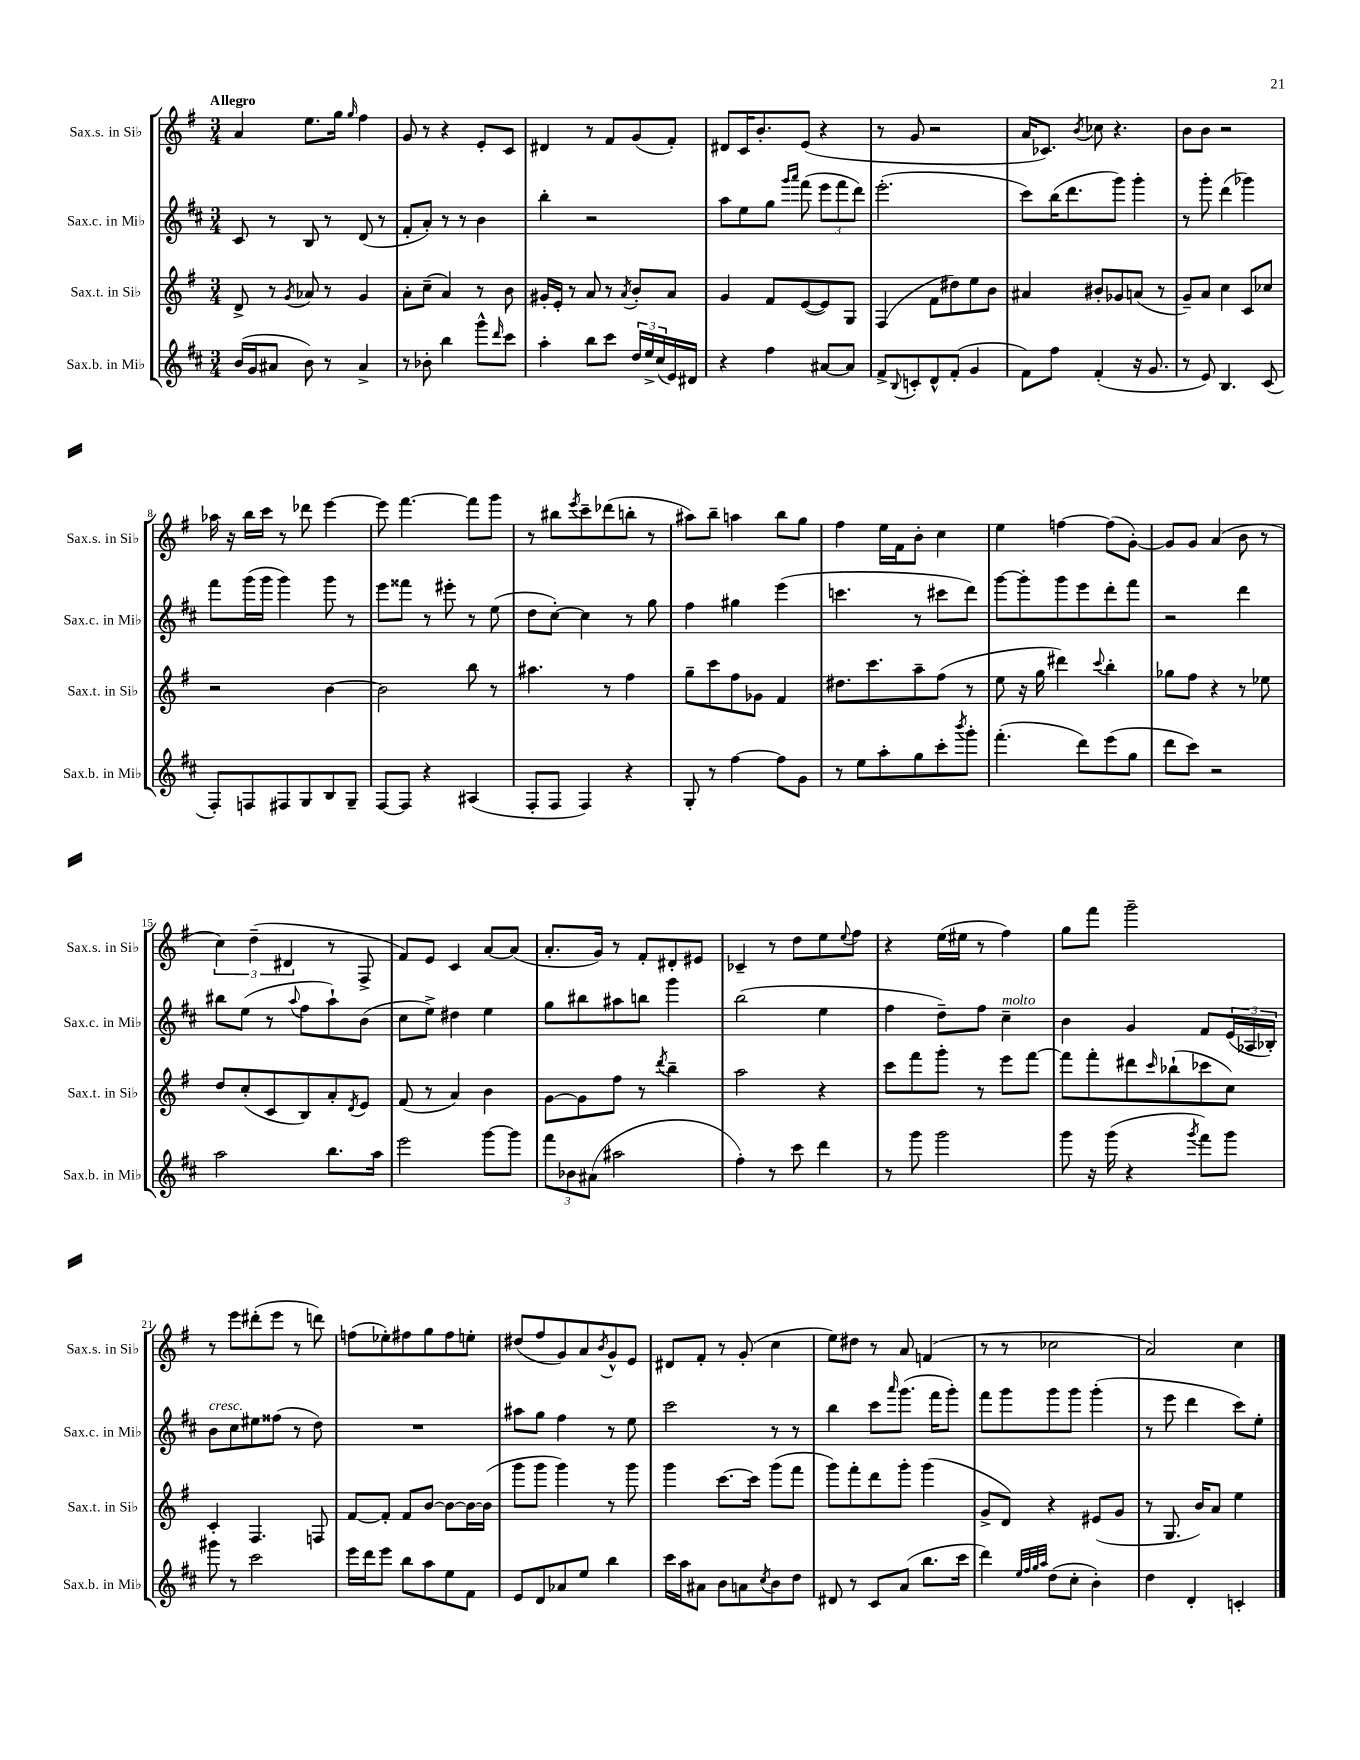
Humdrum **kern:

**kern	**kern	**kern	**kern
*part4	*part3	*part2	*part1
*staff4	*staff3	*staff2	*staff1
*I"Sax.b. in Mi♭	*I"Sax.t. in Si♭	*I"Sax.c. in Mi♭	*I"Sax.s. in Si♭
*I'Sax.b. in Mi♭	*I'Sax.t. in Si♭	*I'Sax.c. in Mi♭	*I'Sax.s. in Si♭
*clefG2	*clefG2	*clefG2	*clefG2
*k[f#c#]	*k[f#]	*k[f#c#]	*k[f#]
*M3/4	*M3/4	*M3/4	*M3/4
=1	=1	=1	=1
!	!	!	!LO:TX:a:B:t=Allegro
(16b/LL	8d^/	8c#/	4a/
16g/J	.	.	.
8a#X/J	8r	8r	.
.	8qg/	.	.
8b\)	8a-X/	8B/	8.ee\L
8r	8r	8r	.
.	.	.	16gg\Jk
.	.	.	16qqgg/
4a#^/	4g/	(8d/	4ff#\
.	.	8r	.
=2	=2	=2	=2
8r	8a'\L	8f#'/L	8g/
8b-X'\	(8cc~\J	8a'/J)	8r
4bb\	4a/)	8r	4r
.	.	8r	.
8ggg^^\L	8r	4b\	8e'/L
16qqddd/	.	.	.
8ccc#\J	8b\	.	8c/J
=3	=3	=3	=3
4aa'\	16g#X'/LL	4bb'\	4d#X/
.	16e'/JJ	.	.
.	8r	.	.
8bb\L	8a/	2r	8r
8ccc#\J	8r	.	8f#/L
.	8qa/	.	.
24dd/LL	8b'/L	.	(8g/
24ee^/	.	.	.
(24cc#/	.	.	.
16e/)	8a/J	.	8f#'/J)
16d#X/JJ	.	.	.
=4	=4	=4	=4
4r	4g/	8aa\L	8d#X/L
.	.	8ee\	16c/K
.	.	.	8.b'/
4ff#\	8f#/L	8gg\J	.
.	.	16qqggg/LL	.
.	.	16qqaaa/JJ	.
.	([8e/	(8fff#\	(8e/J
[8a#X/L	8e/])	12eee\L	4r
.	.	12fff#\	.
8a#/J]	8G/J	.	.
.	.	12ddd\J)	.
=5	=5	=5	=5
8f#^/L	(4F#/	(2.eee'\	8r
8qqB/	.	.	.
8cn'/	.	.	8g/
8d^^/	8f#\L	.	2r
(8f#'/J	8dd#X\)	.	.
4g/	8ee\	.	.
.	8b\J	.	.
=6	=6	=6	=6
8f#\L)	4a#X/	8ccc#\L)	16a/KL
.	.	.	8.c-X/J)
8ff#\J	.	(16bb\K	.
.	.	8.ddd\	.
.	.	.	8qb/
(4f#'/	8b#X'/L	.	8cc-X\
.	8g-X/	8ggg\J)	4.r
16r	(8an/J	4ggg'\	.
8.g/	.	.	.
.	8r	.	.
=7	=7	=7	=7
8r	8g~/L)	8r	8b\L
8e/)	8a/J	8ggg'\	8b\J
4.B/	4cc\	(4ddd\	2r
.	8c/L	4ggg-X\)	.
(8c#/	8cc-X/J	.	.
!!LO:LB:g=z
=8	=8	=8	=8
8F#'/L)	2r	8fff#\L	16aa-X\
.	.	.	16r
8Fn/	.	(16ggg\L	16bb\LL
.	.	16ggg\JJ	16ccc\JJ
8F#X/	.	4ggg\)	8r
8G/	.	.	8ddd-X\
8B/	[4b\	8ggg\	[4eee\
8G~/J	.	8r	.
=9	=9	=9	=9
[8F#/L	2b\]	8eee\L	8eee\]
8F#/J]	.	8fff##X\J	[4.fff#\
4r	.	8r	.
.	.	8eee#X'\	.
(4A#X/	8bb\	8r	8fff#\L]
.	8r	(8ee\	8ggg\J
=10	=10	=10	=10
8F#'/L	4.aa#X\	8dd\L	8r
8F#/J	.	[8cc#'\J)	8bb#X\L
.	.	.	8qeee/
4F#/)	.	4cc#\]	8ccc~\
.	8r	.	(8ddd-X\
4r	4ff#\	8r	8bbn'\J
.	.	8gg\	8r
=11	=11	=11	=11
8G'/	8gg~\L	4ff#\	8aa#X\L)
8r	8ccc\	.	8bb~\J
[4ff#\	8ff#\	4gg#X\	4aan\
.	8g-X\J	.	.
8ff#\L]	4f#/	(4eee\	8bb\L
8g\J	.	.	8gg\J
=12	=12	=12	=12
8r	8.dd#X\L	4.cccn\	4ff#\
8ee\L	.	.	.
.	8.ccc\	.	.
8aa'\	.	.	16ee\LL
.	.	.	16f#\J
8gg\	8aa~\	8r	8b'\J
8ccc#'\	(8ff#\J	8ccc#X\L	4cc\
8qbbb/	.	.	.
8ggg'\J	8r	8ddd\J)	.
=13	=13	=13	=13
(4.fff#'\	8ee\	[8ggg\L	4ee\
.	16r	8ggg'\]	.
.	16gg\	.	.
.	4ddd#X\)	8ggg\	[4ffn\
8ddd\L)	.	8eee\	.
.	8qqccc/	.	.
(8eee\	4bb'\	8ddd'\	(8ff\L]
8gg\J	.	8fff#\J	[8g'\J)
=14	=14	=14	=14
8ddd\L	8gg-X\L	2r	8g/L]
8ccc#\J)	8ff#\J	.	8g/J
2r	4r	.	(4a/
.	8r	4ddd\	8b\
.	8ee-X\	.	8r
!!LO:LB:g=z
=15	=15	=15	=15
2aa\	8dd/L	8bb#X\L	6cc\)
.	(8cc'/	(8ee\J	.
.	.	.	(6dd~\
.	8c/	8r	.
.	.	.	6d#X/
.	.	8qqaa/	.
.	8B/)	8ff#\L	.
8.bb\L	8a'/	8aa`\)	8r
.	8qd/	.	.
.	8e/J	(8b\J	8F#^/
16aa\Jk	.	.	.
=16	=16	=16	=16
2eee\	(8f#/	8cc#\L	8f#/L)
.	8r	8ee^\J)	8e/J
.	4a/)	4dd#X\	4c/
[8ggg\L	4b\	4ee\	[8a/L
8ggg\J]	.	.	(8a/J]
=17	=17	=17	=17
12fff#\L	[8g\L	8gg\L	8.a'/L
12b-X\	.	.	.
.	8g\]	8bb#X\	.
(12a#X\J	.	.	.
.	.	.	16g/Jk)
2aa#X\	8ff#\J	8aa#X\	8r
.	8r	8bbn\J	8f#'/L
.	8qddd/	.	.
.	4bb~\	4ggg\	8d#X'/
.	.	.	8e#X/J
=18	=18	=18	=18
4ff#'\)	2aa\	(2bb\	4c-X~/
8r	.	.	8r
8ccc#\	.	.	8dd\L
4ddd\	4r	4ee\	8ee\
.	.	.	8qqee/
.	.	.	8ff#\J
=19	=19	=19	=19
8r	8ccc\L	4ff#\	4r
8ggg\	8fff#\	.	.
2ggg\	8ggg'\J	8dd~\L)	(16ee\LL
.	.	.	16ee#X\JJ
.	8r	8ff#\J	8r
!	!	!LO:TX:a:i:t=molto	!
.	8eee\L	4cc#~\	4ff#\)
.	[8fff#\J	.	.
=20	=20	=20	=20
8ggg\	8fff#\L]	4b\	8gg\L
16r	8fff#'\	.	8fff#\J
(16ggg\	.	.	.
4r	8ddd#X\	4g/	2ggg~\
.	16qqccc/	.	.
.	(8bb-X`\	.	.
8qggg/	.	.	.
8fff#\L)	8ccc-X\	8f#/L	.
8ggg\J	8cc\J)	(24e/L	.
.	.	24A-X/	.
.	.	24B-X'/JJ)	.
!!LO:LB:g=z
=21	=21	=21	=21
!	!	!LO:TX:a:i:t=cresc.	!
8ggg#X\	4c'/	8b\L	8r
8r	.	8cc#\	8eee\L
2ccc#\	4.F#/	8ee#X\	(8ddd#X'\
.	.	(8ff##X\J	8eee\J
.	.	8r	8r
.	8Fn/	8dd\)	8dddn\)
=22	=22	=22	=22
16eee\LL	[8f#/L	2.r	(8ffn\L
16ddd\J	.	.	.
8eee\J	8f#'/J]	.	8ee-X'\)
8bb\L	8f#/L	.	8ff#X\
8aa\	[8b/J	.	8gg\
8ee\	8b\L_	.	8ff#\
8f#\J	16b\L_	.	8een'\J
.	(16b\JJ]	.	.
=23	=23	=23	=23
8e/L	8ggg\L	8aa#X\L	(8dd#X/L
8d/	8ggg\J	8gg\J	8ff#/
8a-X/	4ggg\)	4ff#\	8g/)
8ee/J	.	.	8a/
.	.	.	8qb/
4bb\	8r	8r	8g^^/
.	8ggg\	8ee\	8e/J
=24	=24	=24	=24
16ccc#\LL	4ggg\	2ccc#\	8d#X/L
16aa\J	.	.	.
8a#X\J	.	.	8f#'/J
8b\L	[8.ccc\L	.	8r
8an\	.	.	(8g'/
.	16ccc\Jk]	.	.
8qcc#/	.	.	.
8b\	(8ggg\L	8r	4cc\
8dd\J	8fff#\J	8r	.
=25	=25	=25	=25
8d#X/	8ggg\L)	4bb\	8ee\L)
8r	8fff#'\	.	8dd#X\J
8c#/L	8ddd\	8ccc#\L	8r
.	.	16qqaaa/	.
(8a/J	8ggg'\J	(8.ggg\J	8a/
8.bb\L	(4ggg\	.	(4fn/
.	.	16fff#\KL	.
.	.	8ggg'\J)	.
16ccc#\Jk	.	.	.
=26	=26	=26	=26
4ddd\)	8g^/L	8fff#\L	8r
.	8d/J)	8ggg\	8r
32qqee/LLL	.	.	.
32qqff#/	.	.	.
32qqgg/	.	.	.
32qqaa/JJJ	.	.	.
(8dd\L	4r	8ggg\	2cc-X\
8cc#'\J	.	8ggg\J	.
4b'\)	(8e#X/L	(4ggg'\	.
.	8g/J	.	.
=27	=27	=27	=27
4dd\	8r	8r	2a/)
.	8.G/	8eee\	.
4d'/	.	4ddd\	.
.	16b/KL)	.	.
.	8a/J	.	.
4cn'/	4ee\	8ccc#\L)	4cc\
.	.	8ee'\J	.
==	==	==	==
*-	*-	*-	*-
